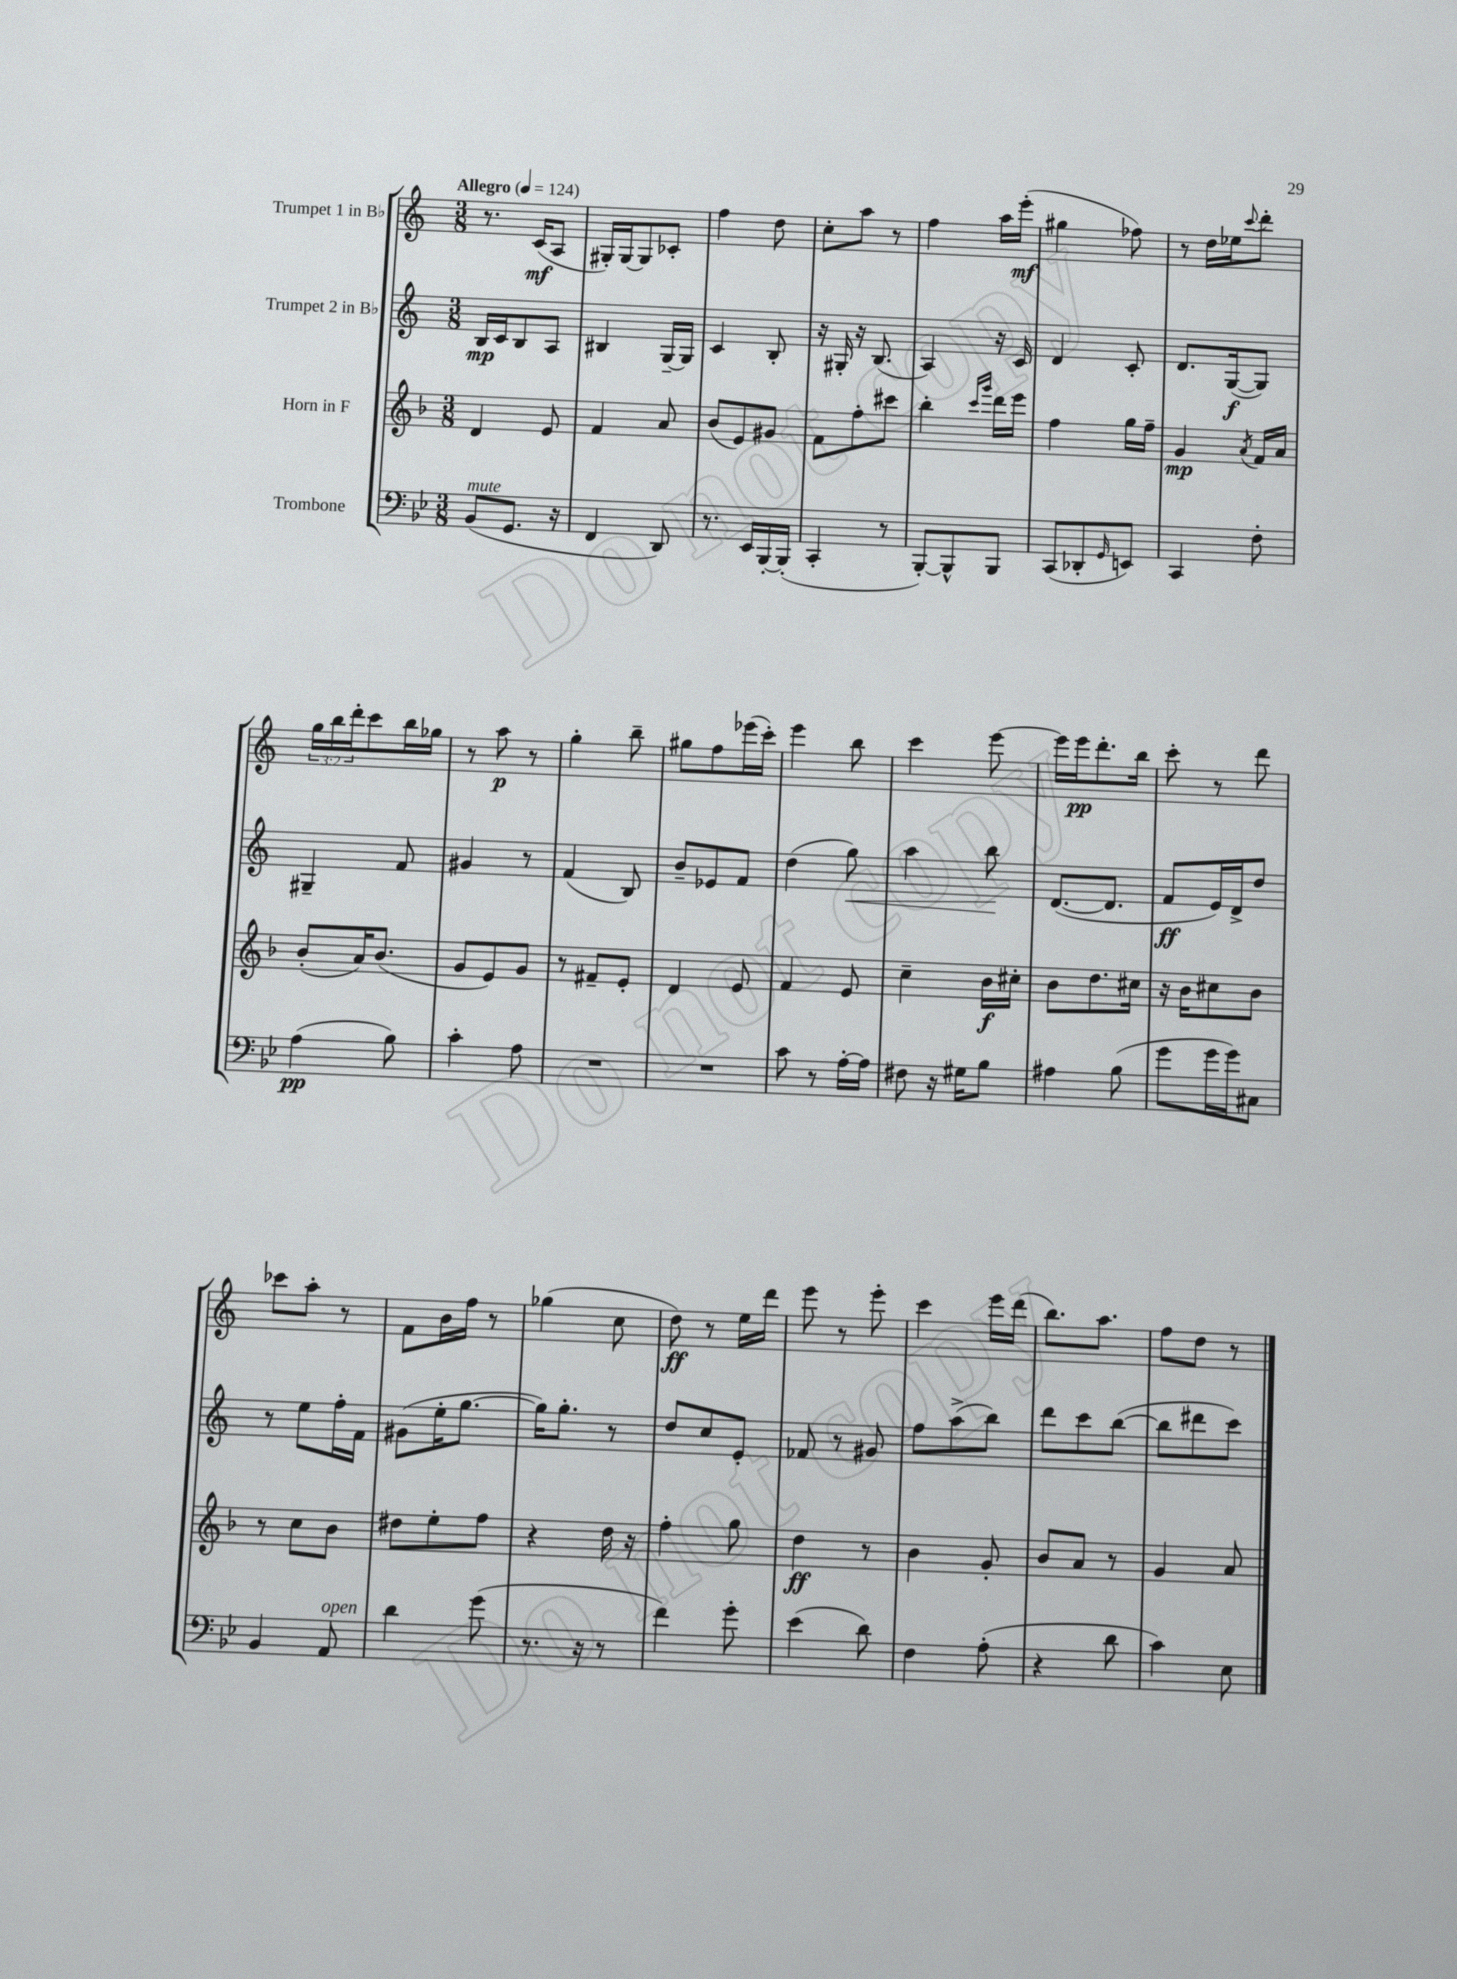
<<
\new StaffGroup <<
\new Staff = "s0" \with { instrumentName = "Trumpet 1 in Bb" } {
    \clef treble \key c \major \numericTimeSignature \time 3/8 \override Staff.TupletNumber.text = #tuplet-number::calc-fraction-text \tempo "Allegro" 4 = 124
    r8. c'16\mf( a8 |
    gis16-.) gis16~ gis8 ces'8-. |
    f''4 d''8 |
    c''8-. a''8 r8 |
    f''4 a''16 e'''16-.\mf( |
    gis''4 fes''8) |
    r8 d''16 ees''16 \appoggiatura { c'''8 } d'''8-. |
    \tuplet 3/2 { g''16 b''16 d'''16-. } c'''8 b''16 ges''16 |
    r8 a''8\p r8 |
    g''4-. b''8-- |
    gis''8 f''8 ees'''16( c'''16-.) |
    e'''4 b''8 |
    c'''4 e'''8~ |
    e'''16 e'''16\pp d'''8.-. b''16 |
    c'''8-. r8 d'''8 |
    ces'''8 a''8-. r8 |
    f'8 b'16 f''16 r8 |
    ges''4( c''8 |
    d''8\ff) r8 e''16 d'''16 |
    e'''8 r8 e'''8-. |
    c'''4 e'''16 d'''16( |
    b''8.) a''8. |
    f''8 d''8 r8 \bar "|." |
}
\new Staff = "s1" \with { instrumentName = "Trumpet 2 in Bb" } {
    \clef treble \key c \major \numericTimeSignature \time 3/8
    b16\mp c'16 b8 a8 |
    bis4 g16~-- g16 |
    c'4 b8-. |
    r16 gis16-. r16 b8.( |
    a4) r16 c'16 |
    d'4 c'8-. |
    d'8. g16~\f( g8) |
    gis4-- f'8 |
    gis'4 r8 |
    f'4( b8) |
    b'8-- ees'8 f'8 |
    d''4( g''8\<) |
    a''4 b''8\! |
    d'8.~( d'8. |
    f'8\ff e'16) d'16-> d''8 |
    r8 e''8 f''16-. f'16 |
    gis'8( e''16-. g''8.~ |
    g''16) g''8.-. r8 |
    d''8 c''8 e'8-. |
    fes'8 r8 gis'8 |
    f''8 a''8->( b''8) |
    d'''8 c'''8 b''8~( |
    b''8 dis'''8 c'''8) \bar "|." |
}
\new Staff = "s2" \with { instrumentName = "Horn in F" } {
    \clef treble \key f \major \numericTimeSignature \time 3/8
    d'4 e'8 |
    f'4 a'8 |
    bes'8( e'8) gis'8 |
    f'8 f''8-. cis'''8 |
    bes''4-. \grace { c'''16 g'''16 } d'''16 e'''16 |
    f''4 g''16 f''16-- |
    g'4\mp \acciaccatura { a'8 } f'16 a'16 |
    bes'8-.( a'16) bes'8.( |
    g'8 e'8) g'8 |
    r8 fis'8-- e'8-. |
    d'4 e'8 |
    f'4 e'8 |
    c''4-- bes'16\f cis''16-. |
    bes'8 d''8. cis''16 |
    r16 bes'16 cis''8 bes'8 |
    r8 c''8 bes'8 |
    dis''8 e''8-. f''8 |
    r4 d''16 r16 |
    f''4-. g''8 |
    d''4\ff r8 |
    bes'4 g'8-. |
    bes'8 a'8 r8 |
    g'4 a'8 \bar "|." |
}
\new Staff = "s3" \with { instrumentName = "Trombone" } {
    \clef bass \key bes \major \numericTimeSignature \time 3/8
    bes,8^\markup { \italic "mute" }( g,8. r16 |
    f,4 d,8) |
    r8. ees,16 bes,,16~-. bes,,16-.( |
    c,4-. r8 |
    bes,,8~-.) bes,,8-^ bes,,8 |
    c,8( des,8-. \grace { g,16 } e,8) |
    c,4 f8-. |
    a4\pp( bes8) |
    c'4-. a8 |
    R4. |
    R4. |
    c'8 r8 a16~-. a16 |
    fis8 r16 gis16 bes8 |
    ais4 bes8( |
    g'8 g'16 g'16) cis8 |
    bes,4 a,8^\markup { \italic "open" } |
    d'4 g'8( |
    r8. r16 r8 |
    f'4) g'8-. |
    ees'4( d'8) |
    f4 a8-.( |
    r4 d'8 |
    c'4) ees8 \bar "|." |
}
>>
>>
\layout { \context { \Score \remove "Bar_number_engraver" } }
